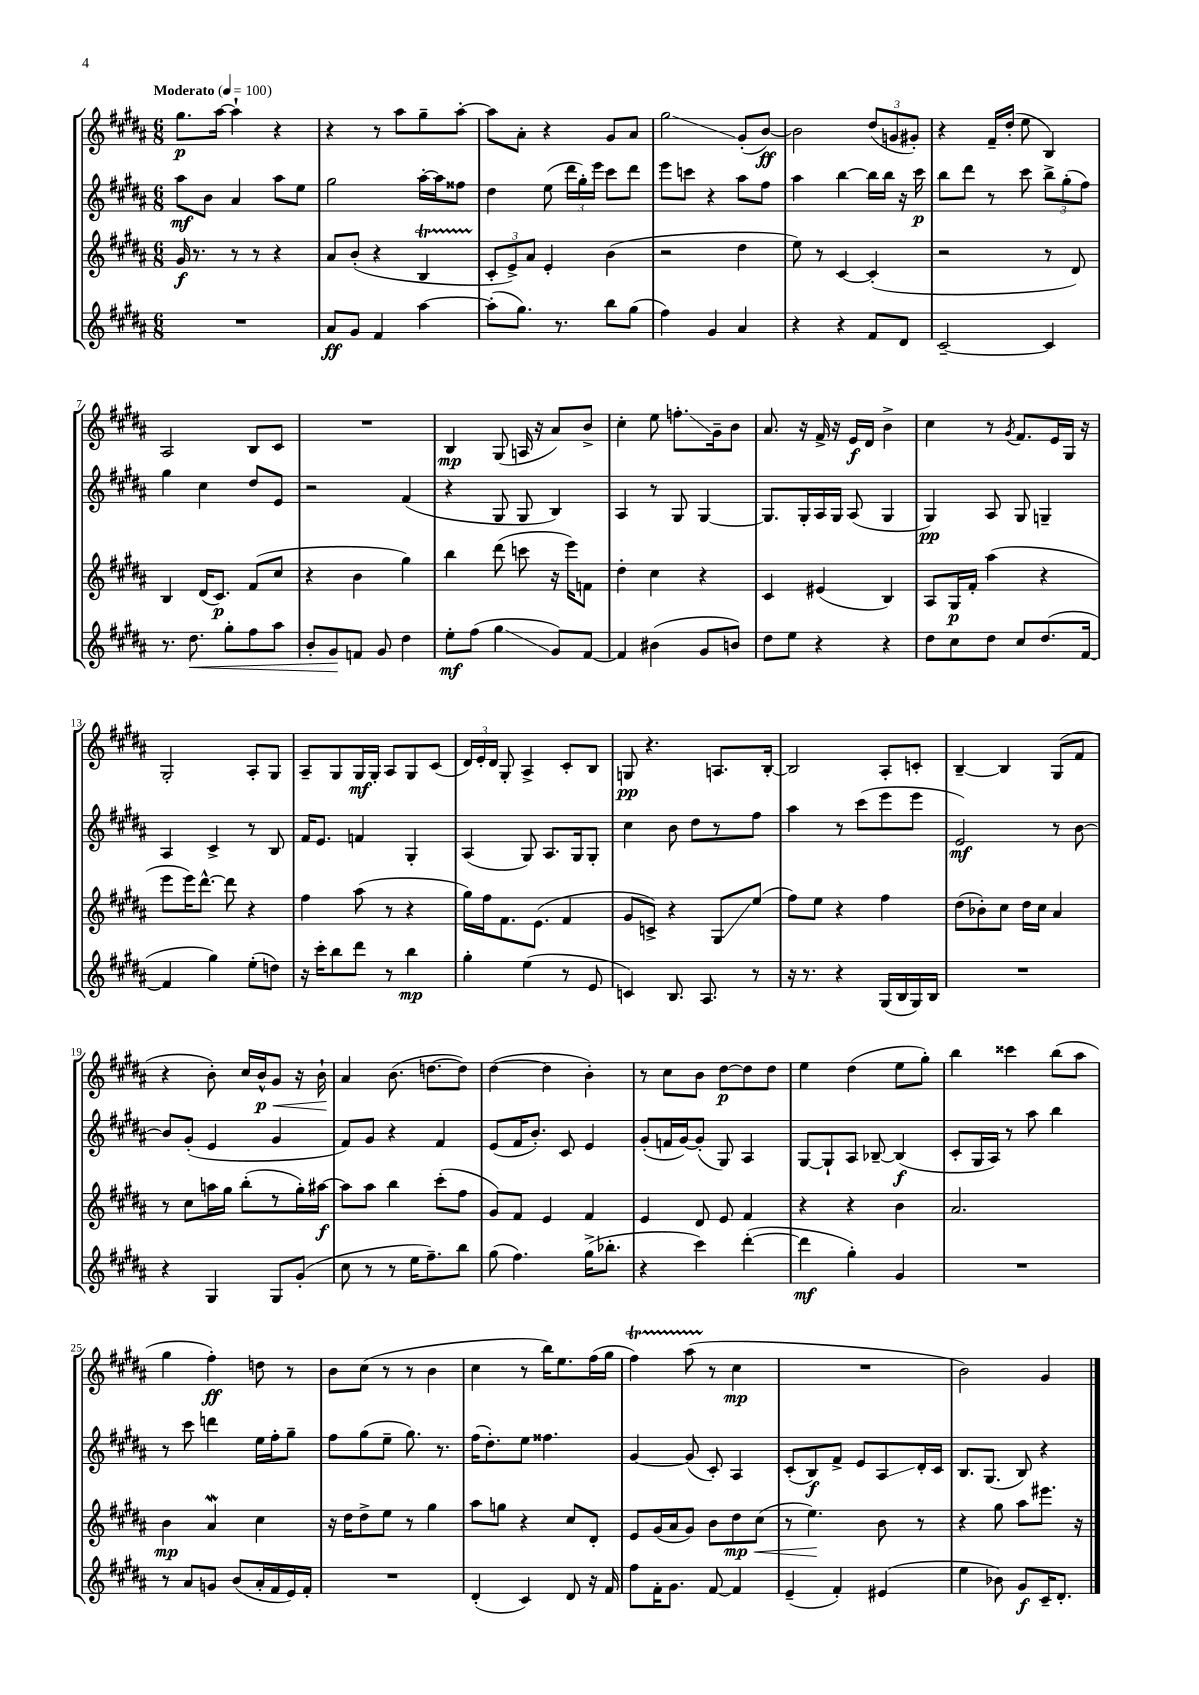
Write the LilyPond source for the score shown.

<<
\new StaffGroup <<
\new Staff = "s0" {
    \clef treble \key b \major \numericTimeSignature \time 6/8 \tempo "Moderato" 4 = 100
    \autoBeamOff gis''8.[\p ais''16]~ ais''4-! r4 |
    r4 r8 ais''8[ gis''8-- ais''8]~-. |
    ais''8[ ais'8]-. r4 gis'8[ ais'8] |
    gis''2\glissando gis'8[-.( b'8]~\ff) |
    b'2 \tuplet 3/2 { dis''8[( g'8 gis'8]-.) } |
    r4 fis'16[-- dis''16]-.( e''8 b4) |
    ais2 b8[ cis'8] |
    R2. |
    b4\mp gis8( a16 r16 ais'8[) b'8]-> |
    cis''4-. e''8 f''8.[-.\glissando gis'16-- b'8] |
    ais'8. r16 fis'16-> r16 e'16[\f dis'16] b'4-> |
    cis''4 r8 \acciaccatura { gis'8 } fis'8.[ e'16 gis16] r16 |
    gis2-. ais8[-. gis8] |
    ais8[-- gis8 gis16\mf gis16]-. ais8[ gis8 cis'8]( |
    \tuplet 3/2 { dis'16[) e'16-. dis'16] } gis8-. ais4-> cis'8[-. b8] |
    g8\pp r4. a8.[ b16]~-. |
    b2 ais8[-. c'8]-. |
    b4~-- b4 gis8[( fis'8] |
    r4 b'8-.) cis''16[ b'16-^\p\< gis'8] r16 b'16-!\! |
    ais'4 b'8.( d''8.[~ d''8]) |
    dis''4~( dis''4 b'4-.) |
    r8 cis''8[ b'8] dis''8[~\p dis''8 dis''8] |
    e''4 dis''4( e''8[ gis''8]-.) |
    b''4 cisis'''4 b''8[( ais''8] |
    gis''4 fis''4-.\ff) d''8 r8 |
    b'8[ cis''8]( r8 r8 b'4 |
    cis''4 r8 b''16[) e''8. fis''16( gis''16] |
    fis''4\startTrillSpan) ais''8( r8\stopTrillSpan cis''4\mp |
    R2. |
    b'2) gis'4 \bar "|." |
}
\new Staff = "s1" {
    \clef treble \key b \major \numericTimeSignature \time 6/8
    \autoBeamOff ais''8[\mf b'8] ais'4 ais''8[ e''8] |
    gis''2 ais''16[~-. ais''16 fisis''8] |
    dis''4 e''8( \tuplet 3/2 { dis'''16[ gis''16-.) e'''16] } cis'''8[ dis'''8] |
    e'''8[ c'''8] r4 ais''8[ fis''8] |
    ais''4 b''4~ b''16[ b''16] r16 cis'''16\p |
    b''8[ dis'''8] r8 cis'''8 \tuplet 3/2 { b''8[-> gis''8-.( fis''8]) } |
    gis''4 cis''4 dis''8[ e'8] |
    r2 fis'4( |
    r4 gis8 gis8 b4) |
    ais4 r8 gis8 gis4~ |
    gis8.[ gis16-. ais16 gis16] ais8( gis4 |
    gis4\pp) ais8 gis8 g4-- |
    ais4 cis'4-> r8 b8 |
    fis'16[ e'8.] f'4 gis4-. |
    ais4( gis8) ais8.[ gis16 gis8]-. |
    cis''4 b'8 dis''8[ r8 fis''8] |
    ais''4 r8 cis'''8[( e'''8 e'''8] |
    e'2\mf) r8 b'8~ |
    b'8[ gis'8]-.( e'4 gis'4 |
    fis'8[) gis'8] r4 fis'4 |
    e'8[( fis'16 b'8.]-.) cis'8 e'4 |
    gis'8[-.( f'16 gis'16~) gis'8]-.( gis8) ais4 |
    gis8[~ gis8-! ais8] bes8~-- bes4\f( |
    cis'8[-. gis16 ais16]) r8 ais''8 b''4 |
    r8 cis'''8 d'''4 e''16[ fis''16-. gis''8]-- |
    fis''8[ gis''8( e''8]-- gis''8.) r8. |
    fis''16[( dis''8.-.) e''8] fisis''4. |
    gis'4~ gis'8( cis'8-.) ais4 |
    cis'8[-.( b8\f) fis'8]-> e'8[ ais8\glissando dis'16-. cis'16] |
    b8.[ gis8.]( b8) r4 \bar "|." |
}
\new Staff = "s2" {
    \clef treble \key b \major \numericTimeSignature \time 6/8
    \autoBeamOff gis'16\f r8. r8 r8 r4 |
    ais'8[ b'8]-.( r4 b4\startTrillSpan |
    \tuplet 3/2 { cis'8[-.\stopTrillSpan e'8->) ais'8] } e'4-. b'4( |
    r2 dis''4 |
    e''8) r8 cis'4~ cis'4-.( |
    r2 r8 dis'8) |
    b4 dis'16[( cis'8.]\p) fis'8[( cis''8] |
    r4 b'4 gis''4) |
    b''4 dis'''8( c'''8 r16 e'''16[) f'8] |
    dis''4-. cis''4 r4 |
    cis'4 eis'4( b4) |
    ais8[ gis16\p fis'16]-. ais''4( r4 |
    e'''8[ e'''16) dis'''8.]~-^ dis'''8 r4 |
    fis''4 ais''8( r8 r4 |
    gis''16[) fis''16 fis'8. e'8.]( fis'4 |
    gis'8[ c'8]->) r4 gis8[\glissando e''8]( |
    fis''8[) e''8] r4 fis''4 |
    dis''8[( bes'8-.) cis''8] dis''16[ cis''16] ais'4 |
    r8 cis''8[ a''16 gis''16] b''8[-.( r8 gis''16-.) ais''16]~\f |
    ais''8[ ais''8] b''4 cis'''8[-.( fis''8] |
    gis'8[) fis'8] e'4 fis'4 |
    e'4 dis'8 e'8 fis'4 |
    r4 r4 b'4 |
    ais'2. |
    b'4\mp ais'4\mordent cis''4 |
    r16 dis''16[ dis''8-> e''8] r8 gis''4 |
    ais''8[ g''8] r4 cis''8[ dis'8]-. |
    e'8[ gis'16( ais'16 gis'8]) b'8[ dis''8\mp\< cis''8]( |
    r8 e''4.\!) b'8 r8 |
    r4 gis''8 ais''8[ eis'''8.] r16 \bar "|." |
}
\new Staff = "s3" {
    \clef treble \key b \major \numericTimeSignature \time 6/8
    \autoBeamOff R2. |
    ais'8[\ff gis'8] fis'4 ais''4~ |
    ais''8[-.( gis''8.]) r8. b''8[ gis''8]( |
    fis''4) gis'4 ais'4 |
    r4 r4 fis'8[ dis'8] |
    cis'2~-- cis'4 |
    r8. dis''8.\< gis''8[-. fis''8 ais''8] |
    b'8[-. gis'8\! f'8] gis'8 dis''4 |
    e''8[-.\mf fis''8]( gis''4\glissando gis'8[) fis'8]~ |
    fis'4 bis'4( gis'8[ b'8]) |
    dis''8[ e''8] r4 r4 |
    dis''8[ cis''8 dis''8] cis''8[ dis''8.( fis'16]~ |
    fis'4 gis''4) e''8[-.( d''8]) |
    r16 cis'''16[-. b''8 dis'''8] r8 b''4\mp |
    gis''4-. e''4( r8 e'8 |
    c'4) b8. ais8. r8 |
    r16 r8. r4 gis16[( b16 gis16) b16] |
    R2. |
    r4 gis4 gis8[ gis'8]-.( |
    cis''8 r8 r8 e''16[ fis''8.--) b''8] |
    gis''8( fis''4.) gis''16[->( bes''8.]-. |
    r4 cis'''4) dis'''4~-.( |
    dis'''4\mf gis''4-.) gis'4 |
    R2. |
    r8 ais'8[ g'8] b'8[( ais'16-. fis'16 e'16) fis'16]-. |
    R2. |
    dis'4-.( cis'4) dis'8 r16 fis'16 |
    fis''8[ fis'16-. gis'8.] fis'8~ fis'4 |
    e'4--( fis'4-.) eis'4( |
    e''4 bes'8) gis'8[\f cis'16-- dis'8.]-. \bar "|." |
}
>>
>>
